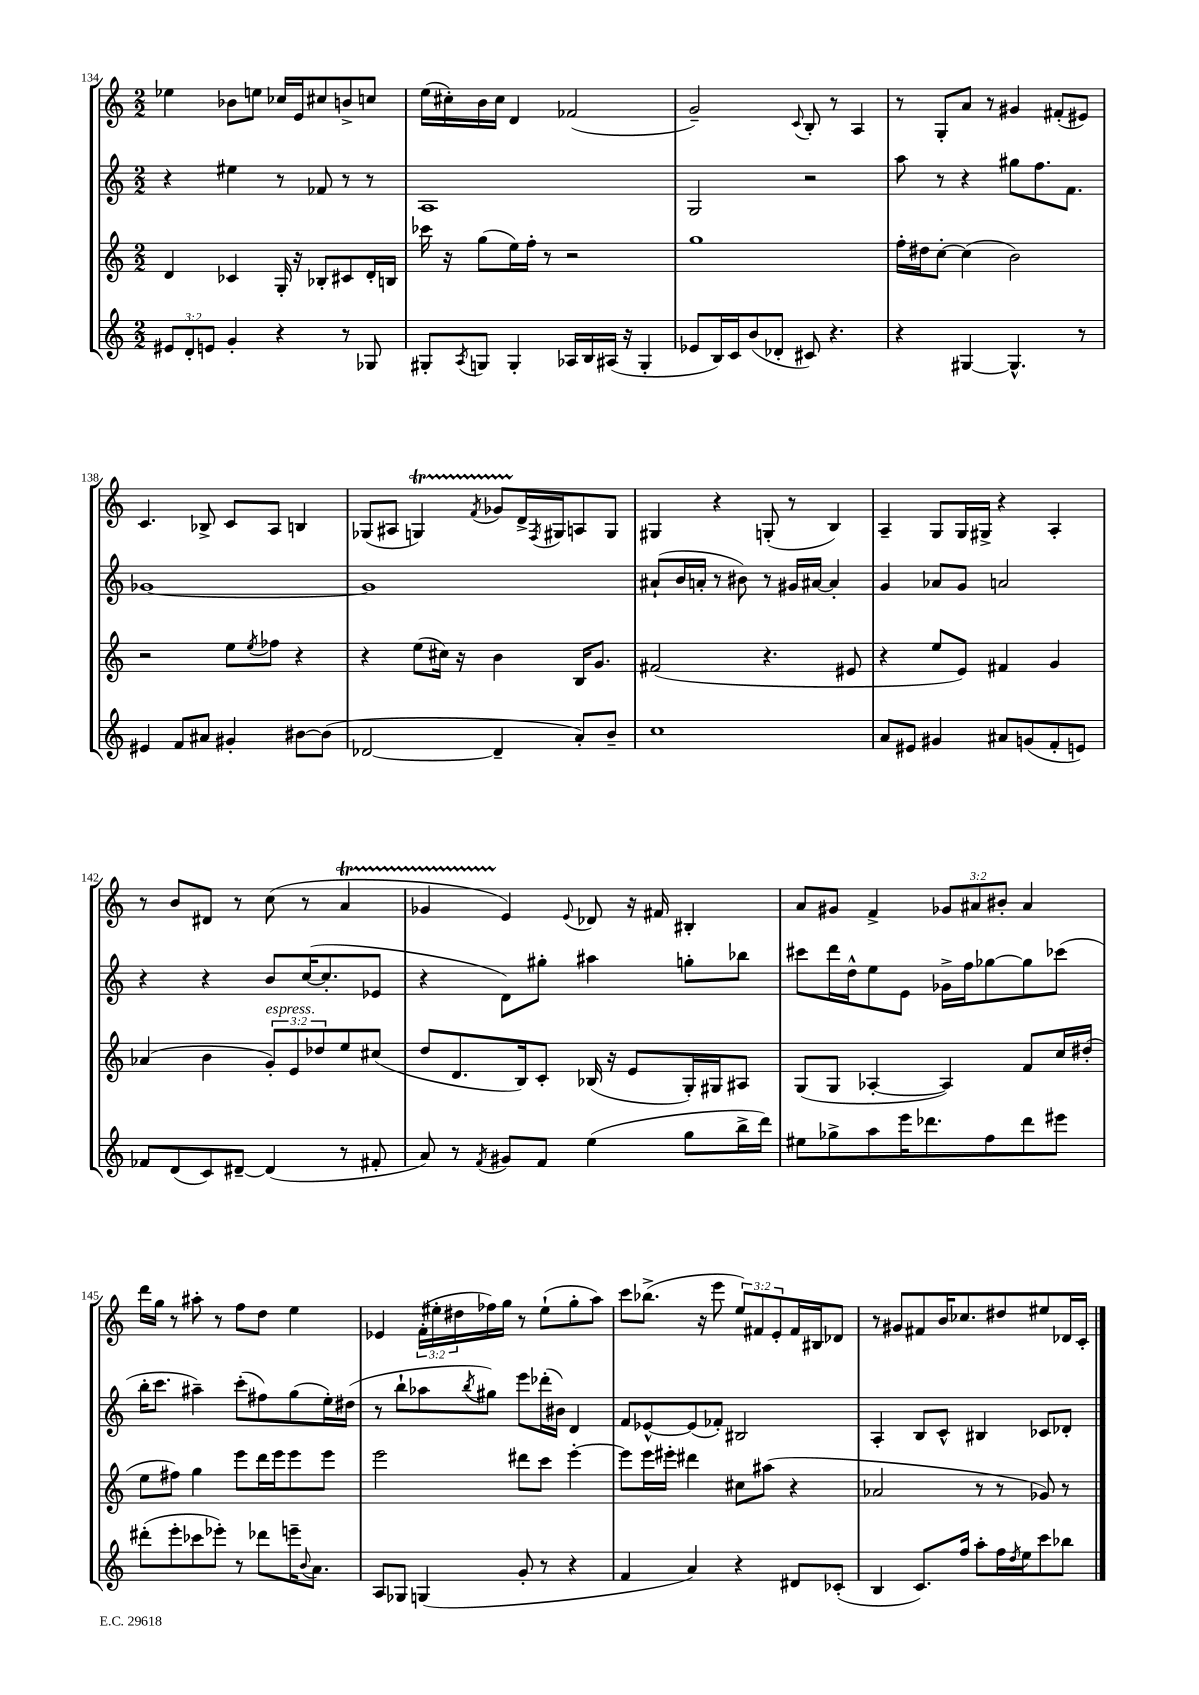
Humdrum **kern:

**kern	**kern	**kern	**kern
*staff4	*staff3	*staff2	*staff1
*clefG2	*clefG2	*clefG2	*clefG2
*k[]	*k[]	*k[]	*k[]
*M2/2	*M2/2	*M2/2	*M2/2
12e#	4d	4r	4ee-
12d'	.	.	.
12e	.	.	.
4g'	4c-	4ee#	8b-
.	.	.	8ee
4r	16G'	8r	16cc-
.	16r	.	16e
.	8B-'	8f-	8cc#
8r	8c#	8r	8b^
8G-	16d'	8r	8cc
.	16B	.	.
=	=	=	=
8G#'	16ccc-	1A	(16ee
.	16r	.	16cc#')
8qA	.	.	.
8G	(8gg	.	16b
.	.	.	16cc#
4G'	16ee)	.	4d
.	16ff'	.	.
.	8r	.	.
16A-	2r	.	(2f-
16B	.	.	.
(16A#	.	.	.
16r	.	.	.
4G'	.	.	.
=	=	=	=
8e-	1gg	2G	2g~)
16B)	.	.	.
16c	.	.	.
(8b	.	.	.
8d-'	.	.	.
.	.	.	8qqc
8c#)	.	2r	8B'
4.r	.	.	8r
.	.	.	4A
=	=	=	=
4r	16ff'	8aa	8r
.	16dd#	.	.
.	[8cc'	8r	8G'
[4G#	(4cc]	4r	8a
.	.	.	8r
4.G#^^]	2b)	8gg#	4g#
.	.	8.ff	.
.	.	.	(8f#'
.	.	8.f	.
8r	.	.	8e#)
=	=	=	=
4e#	2r	[1g-	4.c
8f	.	.	.
8a#	.	.	8B-^
4g#'	8ee	.	8c
.	8qee	.	.
.	8ff-	.	8A
[8b#	4r	.	4B
(8b#]	.	.	.
=	=	=	=
[2d-	4r	1g-]	(8G-
.	.	.	8A#
.	(8ee	.	4G)
.	16cc#)	.	.
.	16r	.	.
.	.	.	8qf
4d-~]	4b	.	8g-
.	.	.	16d^
.	.	.	8qF
.	.	.	16G#
8a')	16B	.	8A
.	8.g	.	.
8b~	.	.	8G#
=	=	=	=
1cc	(2f#	(8a#`	4G#
.	.	16b	.
.	.	16a'	.
.	.	8r	4r
.	.	8b#)	.
.	4.r	8r	(8G'
.	.	16g#	8r
.	.	[16a#	.
.	.	4a#']	4B)
.	8e#	.	.
=	=	=	=
8a	4r	4g	4A~
8e#	.	.	.
4g#	8ee	8a-	8G
.	8e)	8g	16G
.	.	.	16G#^
8a#	4f#	2a	4r
(8g	.	.	.
8f'	4g	.	4A'
8e)	.	.	.
=	=	=	=
8f-	(4a-	4r	8r
(8d	.	.	8b
8c)	4b	4r	8d#
[8d#~	.	.	8r
(4d#]	12g')	8b	(8cc
.	12e	.	.
.	.	([16cc	8r
.	12dd-	.	.
.	.	8.cc']	.
8r	8ee	.	4a
8f#'	(8cc#	8e-	.
=	=	=	=
8a)	8dd	4r	4g-
8r	8.d	.	.
8qf	.	.	.
8g#	.	8d)	4e)
.	16B)	.	.
8f	8c'	8gg#'	.
.	.	.	8qqe
(4ee	(16B-	4aa#	8d-
.	16r	.	.
.	8e	.	16r
.	.	.	16f#
8gg	16G')	8gg'	4B#'
.	16G#	.	.
16bb^	8A#	8bb-	.
16ddd)	.	.	.
=	=	=	=
8ee#	(8G	8ccc#	8a
8gg-^	8G	16ddd	8g#
.	.	16dd^^	.
8aa	[4A-'	8ee	4f^
16eee	.	8e	.
8.ddd-	.	.	.
.	4A-])	16g-^	12g-
.	.	16ff	.
.	.	.	12a#
8ff	.	[8gg-	.
.	.	.	12b#'
8ddd-	8f	8gg-]	4a#
8eee#	16cc	(8ccc-	.
.	(16dd#'	.	.
=	=	=	=
(8ddd#'	8ee	16bb'	16ddd
.	.	8.ccc	16gg
8eee'	8ff#)	.	8r
8ccc-	4gg	4aa#~)	8aa#'
8eee-')	.	.	8r
8r	8eee	(8ccc'	8ff
8ddd-	16ddd	8ff#)	8dd
.	16eee	.	.
16eee~	8eee	(8gg	4ee
8qqb	.	.	.
8.a	.	.	.
.	8eee	16ee')	.
.	.	(16dd#	.
=	=	=	=
8A	2eee	8r	4e-
8G-	.	8bb`	.
(4G	.	8aa-	(24f'
.	.	.	24ee#'
.	.	.	24dd#
.	.	8qbb	.
.	.	8gg#)	16ff-)
.	.	.	16gg
8g'	8ddd#	8eee	8r
8r	8ccc	(16ddd-'	(8ee#`
.	.	16b#)	.
4r	[4eee'	4d	8gg'
.	.	.	8aa)
=	=	=	=
4f	8eee]	8f	8ccc
.	16eee	[8e-^^	(8.bb-^
.	16eee#'	.	.
4a)	4ddd#	(8e-]	.
.	.	.	16r
.	.	8f-')	8eee
4r	8cc#	2B#	12ee)
.	.	.	12f#
.	(8aa#	.	.
.	.	.	12e'
8d#	4r	.	16f#
.	.	.	16B#
(8c-'	.	.	8d-
=	=	=	=
4B	2a-	4A'	8r
.	.	.	8g#
8.c)	.	8B	8f#
.	.	8c^^	16b
16ff	.	.	8.cc-
8aa'	8r	4B#	.
16ff	8r	.	8dd#
8qdd	.	.	.
16ee	.	.	.
8ccc	8g-)	8c-	8ee#
8bb-	8r	8d-'	16d-
.	.	.	16c'
==	==	==	==
*-	*-	*-	*-
